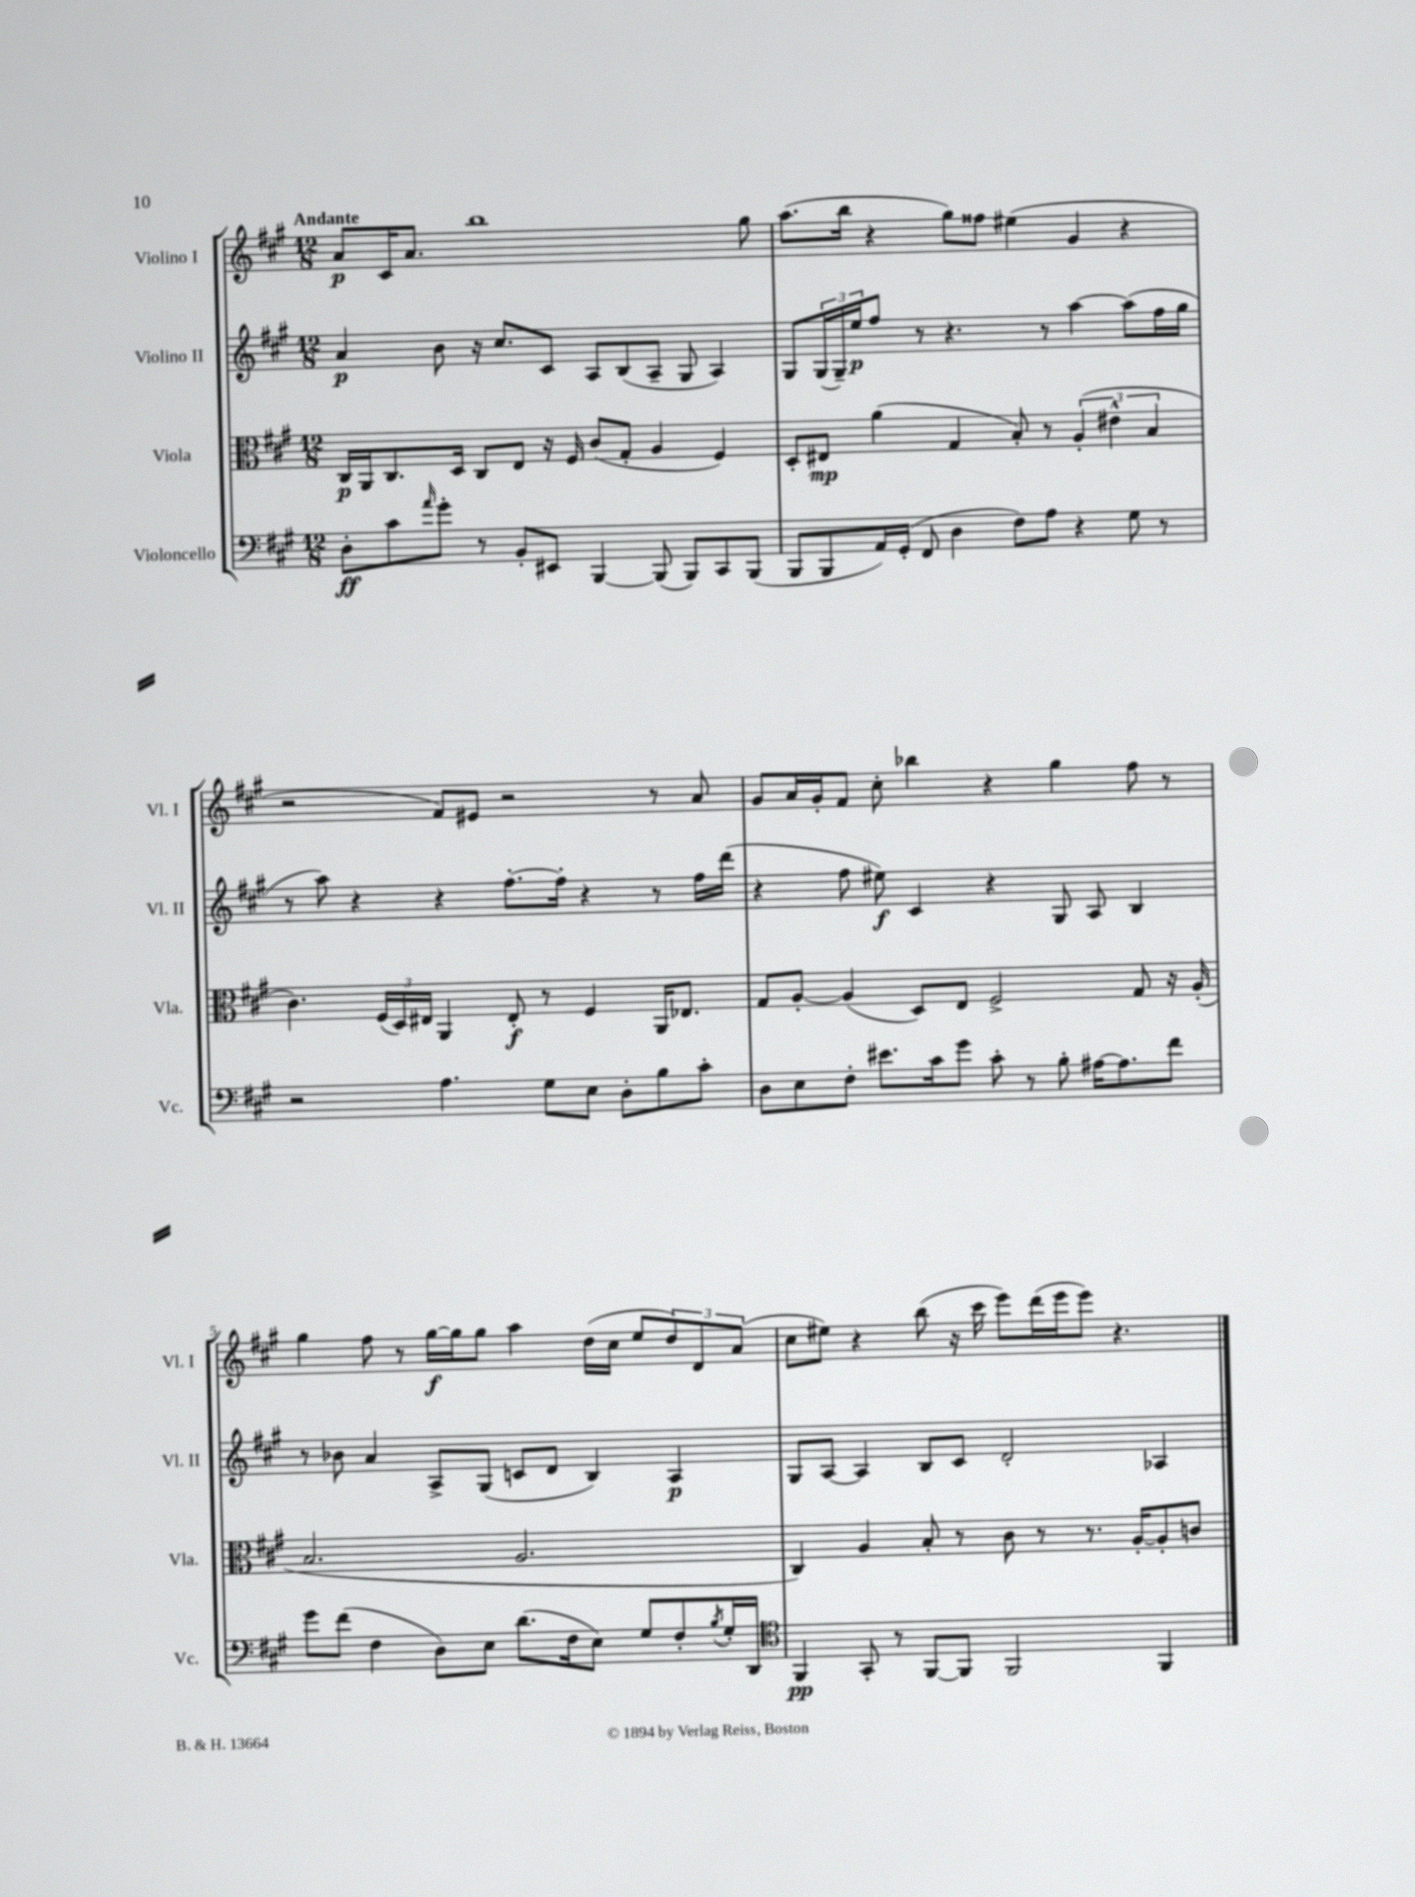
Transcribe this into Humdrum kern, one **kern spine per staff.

**kern	**kern	**kern	**kern
*staff4	*staff3	*staff2	*staff1
*clefF4	*clefC3	*clefG2	*clefG2
*k[f#c#g#]	*k[f#c#g#]	*k[f#c#g#]	*k[f#c#g#]
*M12/8	*M12/8	*M12/8	*M12/8
8D'	16C#	4a	8a
.	16AA	.	.
8c#	8.C#	.	16c#
.	.	.	8.a
16qqa	.	.	.
8g#'	.	8b	.
.	16D	.	.
8r	8C#	16r	1bb
.	.	8.cc#	.
8BB'	8E	.	.
8EE#	16r	8c#	.
.	16F#	.	.
[4BBB	(8c#	8A	.
.	8G#'	(8B	.
(8BBB]	4A	8A~	.
8BBB)	.	8G#	.
8CC#	4F#)	4A)	.
(8BBB	.	.	8gg#
=	=	=	=
8BBB	8D'	8G#	(8.aa
8BBB	8E#	(24G#	.
.	.	24G#~)	.
.	.	.	16bb
.	.	24ee	.
16AA)	(4a	8ff#	4r
(16GG#'	.	.	.
8FF#	.	8r	.
4D	4G#	4.r	8gg#)
.	.	.	8ff##
8F#)	8B')	.	(4ee#
8A	8r	8r	.
4r	(6A'	[4aa	4g#
.	6e#^^	.	.
8G#	.	(8aa]	4r
.	6B	.	.
8r	.	16ff#	.
.	.	16gg#	.
=	=	=	=
2r	4.c#)	8r	2r
.	.	8aa)	.
.	.	4r	.
.	(24F#	.	.
.	24D)	.	.
.	24E#	.	.
4.A	4AA	4r	8f#)
.	.	.	8e#
.	8E#'	[8.ff#'	2r
8G#	8r	.	.
.	.	16ff#']	.
8E	4F#	4r	.
8D'	.	.	.
8B	16AA	8r	8r
.	8.E-	.	.
8c#'	.	16ff#	8a
.	.	(16ddd	.
=	=	=	=
8D	8G#	4r	8g#
8E	[8A'	.	16a
.	.	.	16g#'
8F#'	(4A]	8ff#	8f#
8.e#	.	8ee#)	8cc#'
.	8D)	4c#	4bb-
16c#	.	.	.
8g#	8E	.	.
8c#'	2F#^	4r	4r
8r	.	.	.
8B'	.	8G#	4gg#
[16A#	.	8A	.
8.A#]	.	.	.
.	8G#	4B	8ff#
8f#	16r	.	8r
.	(16A'	.	.
=	=	=	=
8g#	2.B	8r	4gg#
(8f#	.	8b-	.
4F#	.	4a	8ff#
.	.	.	8r
8D)	.	8A^	[16gg#
.	.	.	16gg#]
8E	.	(8G#	8gg#
(8.d	2.A	8c	4aa
.	.	8d	.
16F#	.	.	.
8E)	.	4B)	(16dd
.	.	.	16cc#
8G#	.	.	8ee
8F#'	.	4A	12dd)
.	.	.	12d
8qB	.	.	.
16G#'	.	.	.
.	.	.	(12a
16DD	.	.	.
=	=	=	=
*clefC4	*	*	*
4FF#	4C#)	8G#	8cc#
.	.	[8A	8ee#)
8GG#'	4A	4A]	4r
8r	.	.	.
[8FF#	8B'	8B	(8bb
8FF#]	8r	8c#	16r
.	.	.	16ccc#
2FF#	8c#	2d'	8eee)
.	8r	.	(16ddd
.	.	.	16eee
.	8.r	.	8eee)
.	.	.	4.r
.	[16A'	.	.
4FF#	8A']	4A-	.
.	8c	.	.
==	==	==	==
*-	*-	*-	*-
